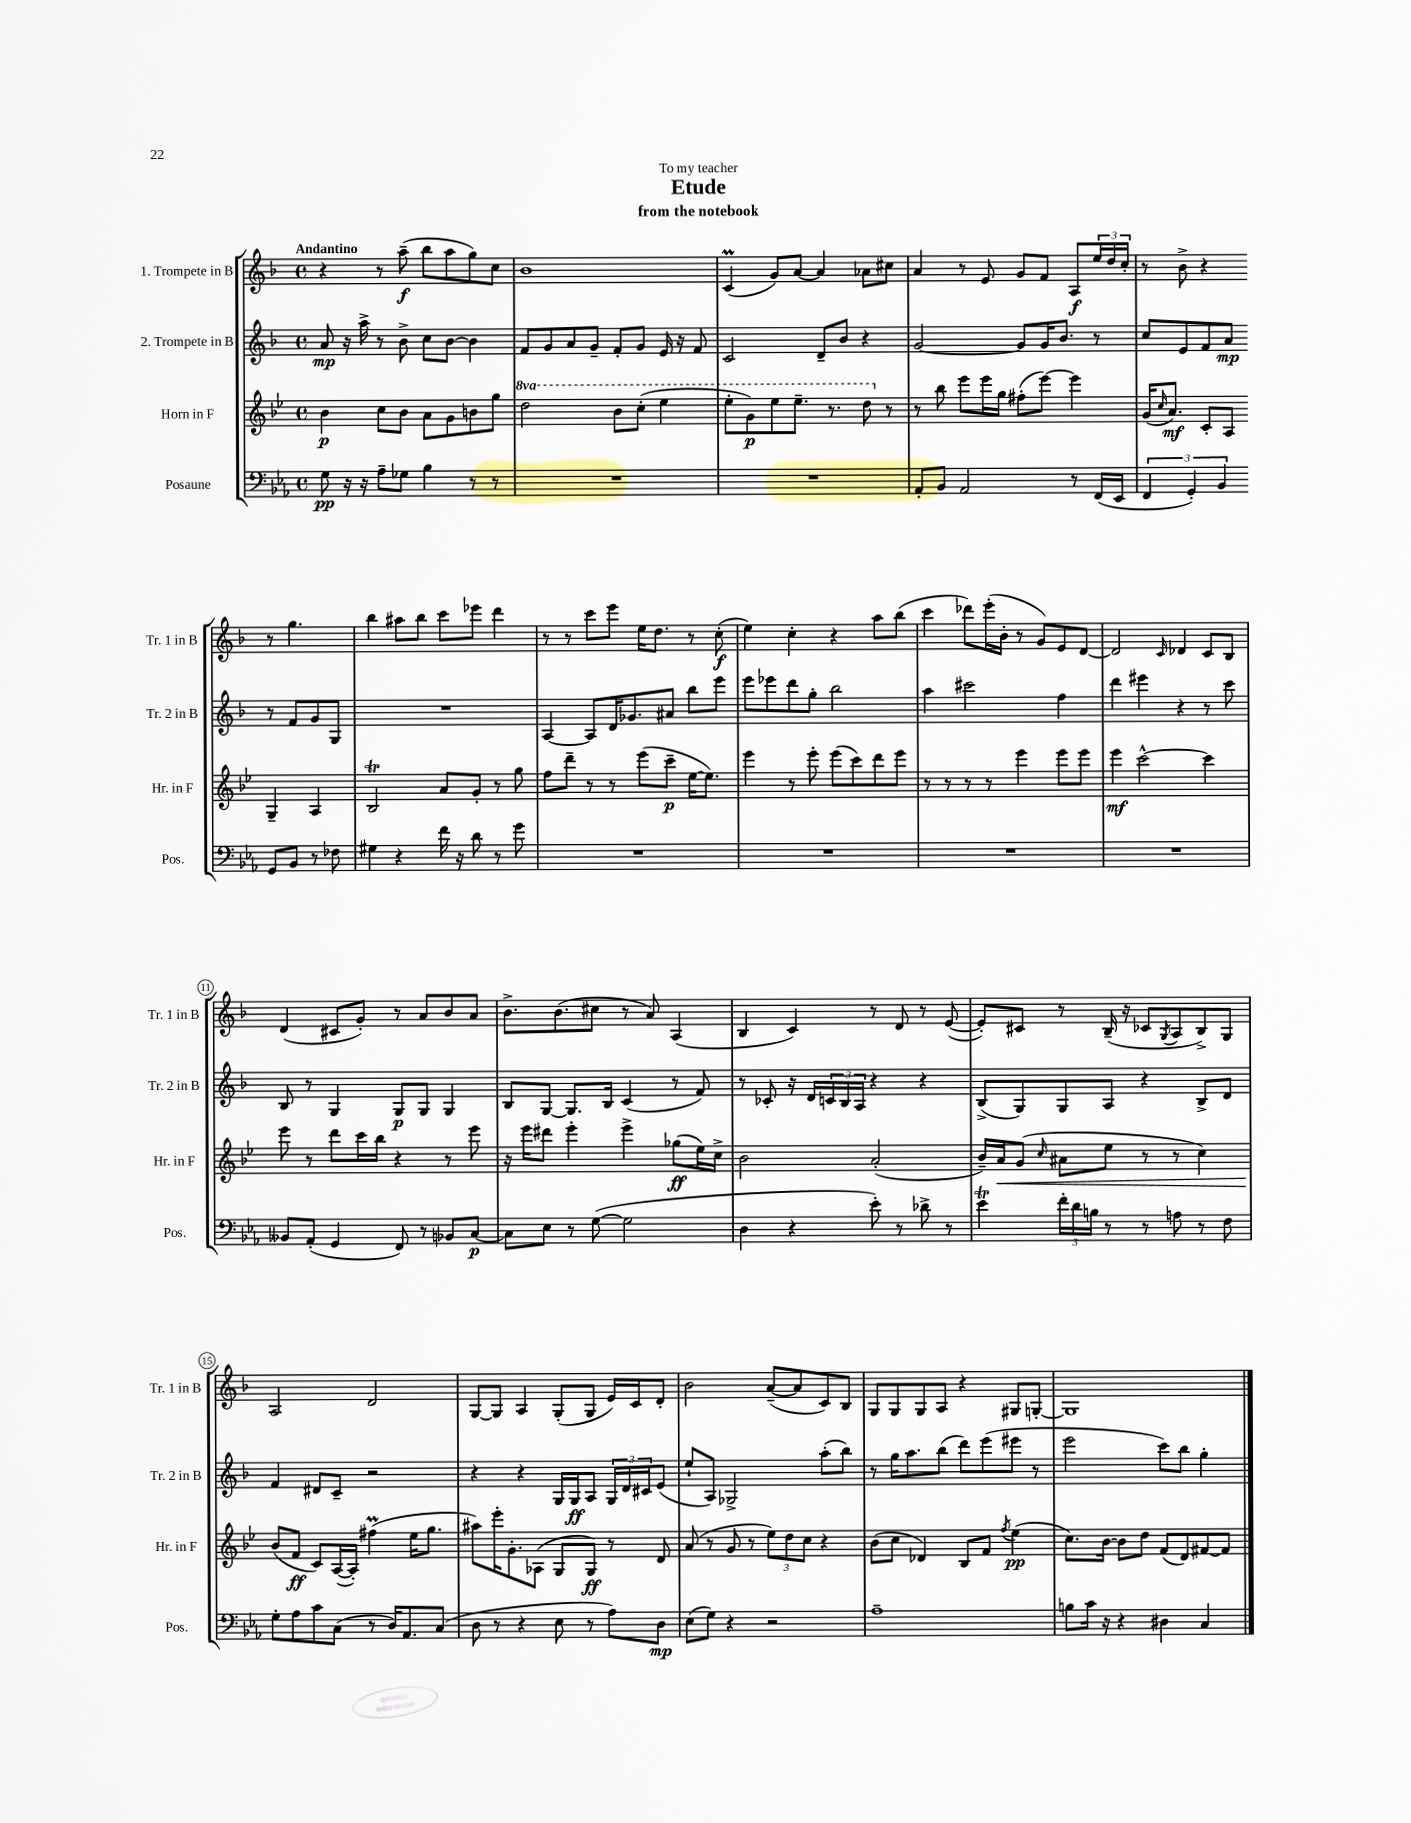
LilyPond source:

\header { title = "Etude" subtitle = "from the notebook" dedication = "To my teacher" }
<<
\new StaffGroup <<
\new Staff = "s0" \with { instrumentName = "1. Trompete in B" shortInstrumentName = "Tr. 1 in B" } {
    \clef treble \key f \major \defaultTimeSignature \time 4/4 \tempo "Andantino"
    r4 r8 a''8--\f( bes''8 a''8 g''8) c''8 |
    bes'1 |
    c'4\prall( g'8) a'8~ a'4 aes'8 cis''8 |
    a'4 r8 e'8 g'8 f'8 a8\f \tuplet 3/2 { e''16 d''16 c''16-. } |
    r8 bes'8-> r4 r8 g''4. |
    bes''4 ais''8 bes''8 c'''8 ees'''8 d'''4 |
    r8 r8 c'''8 e'''8 e''16 d''8. r8 c''8-.\f( |
    e''4) c''4-. r4 a''8 bes''8( |
    c'''4 des'''8) e'''16-.( bes'16-. r8 g'8) e'8 d'8~ |
    d'2 \grace { c'16 } des'4 c'8 bes8 |
    d'4( cis'8 g'8-.) r8 a'8 bes'8 a'8 |
    bes'8.-> bes'8.( cis''8 r8 a'8) a4( |
    bes4 c'4) r8 d'8 r8 e'8~( |
    e'8-.) cis'8 r8 bes16--( r16 ces'8 \acciaccatura { g8 } a8 bes8->) g8 |
    a2 d'2 |
    g8~ g8 a4 g8-.( g8 e'16) c'16 d'8-. |
    bes'2 a'8~--( a'8 c'8) bes8 |
    g8 g8 g8 a8 r4 gis8 g8~-. |
    g1 \bar "|." |
}
\new Staff = "s1" \with { instrumentName = "2. Trompete in B" shortInstrumentName = "Tr. 2 in B" } {
    \clef treble \key f \major \defaultTimeSignature \time 4/4
    a'8\mp r16 a''16-> r8 bes'8-> c''8 bes'8~ bes'4 |
    f'8 g'8 a'8 g'8-- f'8-. g'8 e'16 r16 f'8 |
    c'2 d'8-- bes'8 r4 |
    g'2~ g'8 g'16 bes'8. r8 |
    c''8 e'8 f'8 a'8\mp r8 f'8 g'8 g8 |
    R1 |
    a4~ a8 d'16 ges'8. ais'8 bes''8 e'''8 |
    e'''8 ees'''8 d'''8 g''8-. bes''2 |
    a''4 cis'''2 f''4 |
    d'''4 eis'''4 r4 r8 c'''8 |
    bes8 r8 g4 g8\p g8 g4 |
    bes8 g8~ g8. bes16 c'4( r8 f'8) |
    r8 ces'8-. r16 d'16 \tuplet 3/2 { c'16 bes16 a16 } r4 r4 |
    bes8->( g8) g8 a8 r4 bes8-> d'8 |
    f'4 dis'8 c'8-- r2 |
    r4 r4 g16 g16\ff a8 \tuplet 3/2 { g16 d'16 cis'16 } e'8( |
    e''8-! a8) ges2-> a''8-.( bes''8) |
    r8 g''16 a''8. bes''8( d'''8) e'''8( eis'''8 r8 |
    e'''2 c'''8) bes''8 g''4-. \bar "|." |
}
\new Staff = "s2" \with { instrumentName = "Horn in F" shortInstrumentName = "Hr. in F" } {
    \clef treble \key bes \major \defaultTimeSignature \time 4/4 \set Staff.ottavationMarkups = #ottavation-simple-ordinals
    bes'4\p c''8 bes'8 a'8 g'8 b'8 g''8 |
    \ottava #1 d'''2 bes''8 c'''8-.( ees'''4 |
    ees'''8-. g''8\p) ees'''8 ees'''8.-- r8. d'''8 \ottava #0 r8 |
    r8 bes''8 ees'''8 ees'''16 g''16 fis''8-.( ees'''8~) ees'''4 |
    g'16( \grace { c''16 } a'8.\mf) c'8-. a8 g4-- a4 |
    bes2\trill a'8 g'8-. r8 g''8 |
    f''8 d'''8-- r8 r8 ees'''8( c'''8--\p ees''16~ ees''8.) |
    ees'''4 r8 ees'''8-. ees'''8( c'''8) d'''8 ees'''8 |
    r8 r8 r8 r8 ees'''4 ees'''8 ees'''8 |
    ees'''4\mf c'''2~-^ c'''4 |
    ees'''8 r8 d'''8 c'''16 bes''16 r4 r8 ees'''8 |
    r16 ees'''16 dis'''8 ees'''4-. ees'''4-> ges''8\ff( ees''16) c''16-> |
    bes'2 a'2-.( |
    bes'16--) a'16\< g'8( \grace { c''16 } ais'8 ees''8 r8 r8 c''4) |
    bes'8\!( f'8\ff c'8) a16~( a16-.) fis''4\prall( ees''16 g''8. |
    ais''8) ees'''16-. g'8.-. aes8( g8 g8\ff) r8 d'8 |
    a'8( r8 g'8 r8 \tuplet 3/2 { ees''8) d''8 c''8 } r4 |
    bes'8( c''8 des'4) bes8 f'8 \acciaccatura { f''8 } ees''4\pp( |
    c''8.) bes'16~ bes'8 d''8 f'8( d'8) fis'8~ fis'8 \bar "|." |
}
\new Staff = "s3" \with { instrumentName = "Posaune" shortInstrumentName = "Pos." } {
    \clef bass \key ees \major \defaultTimeSignature \time 4/4
    g8\pp r16 r16 aes8-- ges8 bes4 r8 r8 |
    R1 |
    R1 |
    aes,8-. bes,8 aes,2 r8 f,16( ees,16 |
    \tuplet 3/2 { f,4 g,4-.) bes,4 } g,8 bes,8 r8 fes8 |
    gis4 r4 f'16 r16 d'8 r8 g'8 |
    R1 |
    R1 |
    R1 |
    R1 |
    beses,8 aes,8-.( g,4 f,8) r8 bes,8 c8~\p |
    c8 ees8 r8 g8~( g2 |
    d4 r4 ees'8-.) r8 des'8-> r8 |
    ees'4\trill \tuplet 3/2 { f'16-. d'16 b16 } r8 r8 a8 r8 f8 |
    g8-. aes8 c'8 c8( r8 d16) aes,8. c8( |
    d8 r8 r4 ees8 r8 aes8) d8\mp |
    ees8( g8) r4 r2 |
    aes1-- |
    b8 c'16 r16 r4 dis4 c4 \bar "|." |
}
>>
>>
\layout { \context { \Score \override BarNumber.stencil = #(make-stencil-circler 0.1 0.3 ly:text-interface::print) } }
